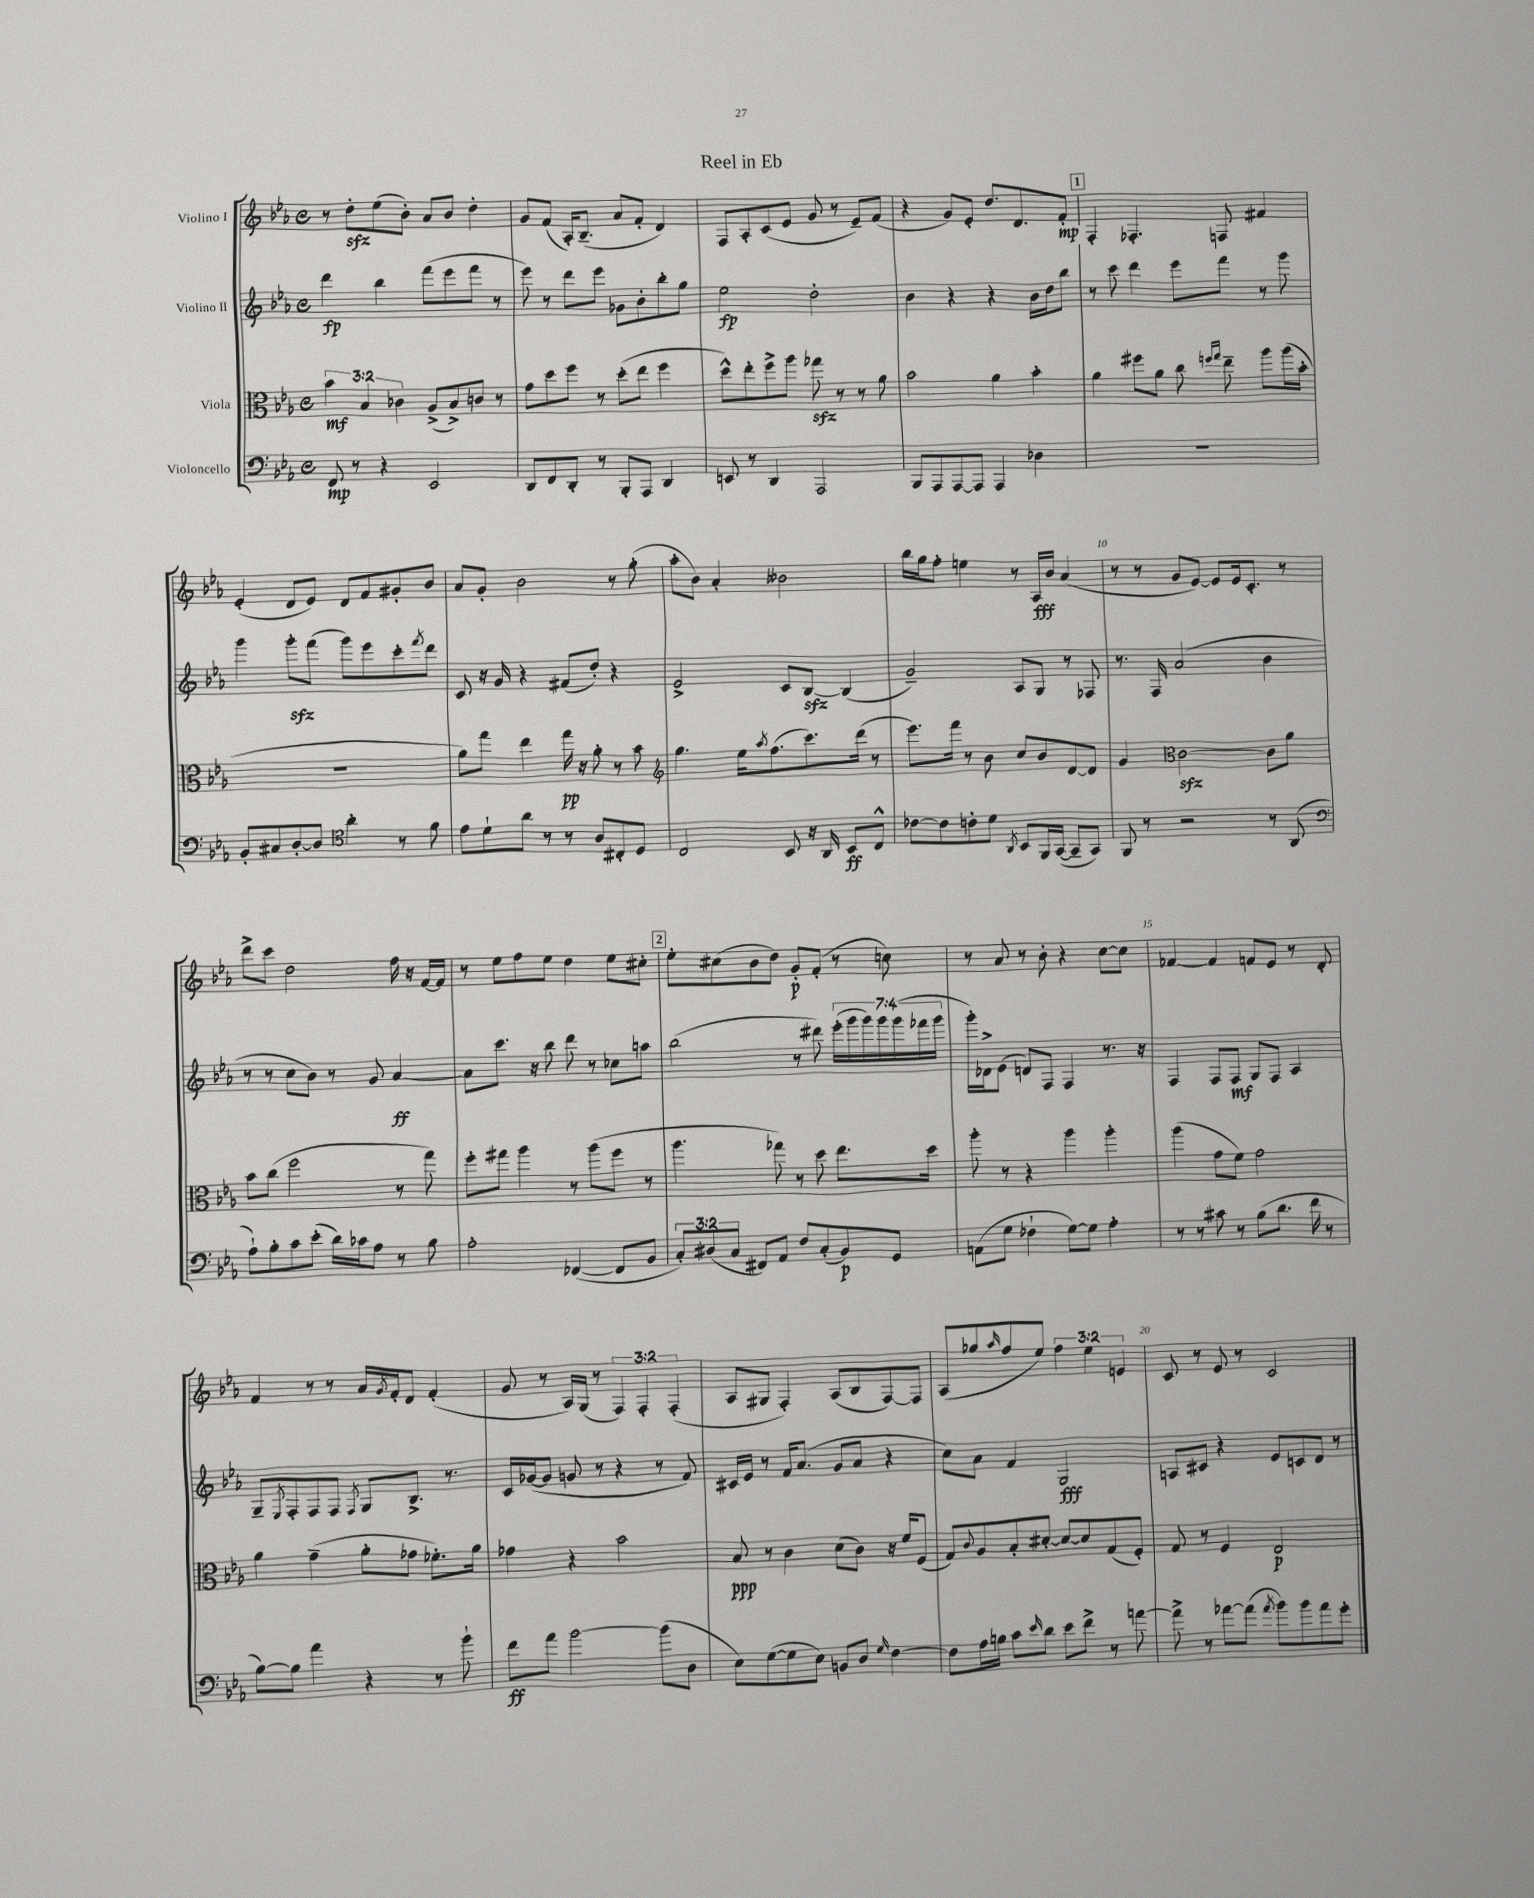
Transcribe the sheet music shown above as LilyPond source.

\header { title = "Reel in Eb" }
<<
\new StaffGroup <<
\new Staff = "s0" \with { instrumentName = "Violino I" } {
    \clef treble \key ees \major \defaultTimeSignature \time 4/4 \override Staff.TupletNumber.text = #tuplet-number::calc-fraction-text
    r8 d''8-.\sfz ees''8( bes'8-.) aes'8 bes'8 d''4-. |
    g'8 f'8( aes16-.) bes8.--( aes'8 f'8-. d'4) |
    f8 aes8-. c'8( ees'8 g'8 r8 ees'8--) f'8( |
    r4 g'8) ees'8-. d''8. d'8. f'8-.\mp |
    \mark \markup { \box "1" } f4-. fes4.-. f8 fis'4 |
    ees'4-.( d'8 ees'8) d'8 f'8 gis'8-. bes'8 |
    aes'8 g'8-. bes'2 r8 g''8-.( |
    aes''8-. bes'8) aes'4-. beses'2 |
    bes''16 g''16 f''8-. e''4 r8 aes16\fff bes'16 aes'4( |
    r8 r8 g'8 ees'8~) ees'8 ees'16 c'8.-. r8 |
    d'''8-> c'''8 d''2 f''16 r16 f'16~ f'16 |
    r8 ees''8 f''8 ees''8 d''4 ees''8 cis''8-. |
    \mark \markup { \box "2" } ees''8-. cis''8( bes'8 d''8) g'8-.\p f'8-.( r8 c''8) |
    r8 aes'8 r8 bes'8-. r4 c''8~ c''8 |
    fes'4~ fes'4 f'8 ees'8 r8 d'8-. |
    f'4 r8 r8 aes'16 \acciaccatura { g'8 } f'16-. d'8 f'4-.( |
    g'8 r8 aes16) g16( r8 \tuplet 3/2 { f4) f4-. f4-.( } |
    aes8 gis8 f4-.) aes8( bes8 f8~) f8 |
    aes8( ges''8 \grace { aes''16 } f''8 ees''8) \tuplet 3/2 { f''4 ees''4 e'4 } |
    c'8 r8 ees'8 r8 c'2 \bar "|." |
}
\new Staff = "s1" \with { instrumentName = "Violino II" } {
    \clef treble \key ees \major \defaultTimeSignature \time 4/4 \override Staff.TupletNumber.text = #tuplet-number::calc-fraction-text
    d'''4\fp bes''4 f'''8( ees'''8 f'''8 r8 |
    ees'''8) r8 d'''8 ees'''8 ges'8 bes'8-. bes''8-. g''8 |
    ees''2\fp d''2-. |
    bes'4 r4 r4 bes'16 d''16 bes''8 |
    \mark \markup { \box "1" } r8 c'''8 d'''4 ees'''8 f'''8 r8 g'''8 |
    g'''4 g'''8-.\sfz f'''8( g'''8) ees'''8 c'''8-. \acciaccatura { f'''8 } d'''8 |
    c'8 r16 g'16 r4 fis'8( d''8-.) r4 |
    ees'2-> c'8 bes8~\sfz bes4( |
    g'2--) aes8 g8 r8 fes8 |
    r8. f16 aes'2( bes'4 |
    r8 r8 c''8 bes'8) r8 g'8 aes'4~\ff |
    aes'8 c'''8. r16 bes''8 d'''8 r8 ces''8 a''8 |
    \mark \markup { \box "2" } bes''2( r8 dis'''8) \tuplet 7/4 { ees'''16-.( g'''16 g'''16) g'''16 g'''16( fes'''16 g'''16 } |
    g'''16-.) des'16-> ees'8( d'8) f8 f4 r8. r16 |
    f4 f8 f8\mf g8 f8 aes4 |
    g8-- \acciaccatura { ees8 } f8-. f8 f8 \acciaccatura { f8 } g8 bes8.-> r8. |
    c'16 ges'16~( ges'8 g'8 r8 r4 r8 f'8) |
    cis'16 ees'16 r8 f'16 aes'8.( g'8 aes'8 r4 |
    c''8) aes'8 f'4 g2\fff |
    a8 cis'8 r4 ees'8 c'8 d'8 r8 \bar "|." |
}
\new Staff = "s2" \with { instrumentName = "Viola" } {
    \clef alto \key ees \major \defaultTimeSignature \time 4/4 \override Staff.TupletNumber.text = #tuplet-number::calc-fraction-text
    \tuplet 3/2 { bes'4\mf bes4 ces'4 } aes8->( bes8->) c'8 r8 |
    g'8 d''8 f''8 r8 d''8-.( ees''8 f''4 |
    d''8-^) ees''8-. f''8-> aes''8 ges''8\sfz r8 r8 aes'8 |
    bes'2 aes'4 bes'4-. |
    \mark \markup { \box "1" } aes'4 fis''8 aes'8 c''8 \grace { f''16 g''16 } ees''8-- aes''8 aes''16( bes'16-. |
    R1 |
    aes'8) g''8 ees''4 g''16\pp r16 aes'8-. r8 bes'8 |
    \clef treble g''4. ees''16 \acciaccatura { aes''8 } f''8.( c'''8.) d'''16( r8 |
    ees'''8.) f'''16 r8 bes'8 c''8 bes'8 d'8~ d'8 |
    g'4 \clef alto c'2~\sfz c'8 aes'8 |
    bes'8 c''8( f''2 r8 g''8) |
    f''8-. gis''8 aes''4 r8 aes''8( f''8 r8 |
    \mark \markup { \box "2" } aes''4. ges''8) r8 d''8 ees''8. d''16 |
    aes''8-. r8 r4 aes''4 aes''4-. |
    aes''4( g'8 f'8) g'2 |
    aes'4 g'4--( aes'8-. ges'8 fes'8.-.) aes'16 |
    ges'4 r4 bes'2 |
    bes8\ppp r8 c'4 d'8( c'8) r16 f'16 f8( |
    g8) \appoggiatura { c'8 } aes8 bes8-. dis'8~-. dis'8~ dis'8 g8( f8-.) |
    g8 r8 f4 ees2\p \bar "|." |
}
\new Staff = "s3" \with { instrumentName = "Violoncello" } {
    \clef bass \key ees \major \defaultTimeSignature \time 4/4 \override Staff.TupletNumber.text = #tuplet-number::calc-fraction-text
    f,8\mp r8 r4 ees,2 |
    d,8 f,8 d,8-. r8 bes,,8-. aes,,8 d,4 |
    e,8 r8 d,4 aes,,2 |
    bes,,8 aes,,8 aes,,8~ aes,,8 aes,,4 des4 |
    \mark \markup { \box "1" } R1 |
    bes,8-. cis8 d8~-. d8 \clef tenor aes'4-. r8 f'8 |
    ees'8 d'8-! aes'8 r8 r8 aes8 cis8-. d8 |
    c2 bes,8 r16 aes,16 bes,8\ff c8-^ |
    ces'8~ ces'8 c'8-. d'8 \acciaccatura { aes,8 } bes,8 f,16 g,16~( g,8-- g,8) |
    f,8 r8 r2 r8 aes,8( |
    \clef bass aes8-!) bes8-. c'8 ees'8-.( d'16) ces'16 aes8 r8 bes8 |
    aes2-. fes,4~( fes,8 bes,8 |
    \mark \markup { \box "2" } \tuplet 3/2 { c8-.) dis8( c8 } fis,8) aes,8 f8 c8-.( bes,8\p) g,8 |
    a,8( g8 fes4-! g8~) g8 aes4-. |
    r8 r8 cis'8 r8 bes8( d'8. f'16 r8 |
    bes8~) bes8 aes'4 r4 r8 bes'8-! |
    f'8\ff aes'8 bes'2~ bes'8( d8 |
    ees8) g8~( g8 ees8) b,8 d8 \grace { g16 } f4~ |
    f8 aes16 b16 c'8 \grace { ees'16 } d'8 ees'8 f'8-> r8 a'8~ |
    a'8-> r8 aes'8~ aes'8( \acciaccatura { aes'8 } bes'8) bes'8 aes'8 g'8-. \bar "|." |
}
>>
>>
\layout { \context { \Score \override BarNumber.break-visibility = ##(#f #t #t) barNumberVisibility = #(every-nth-bar-number-visible 5) } }
